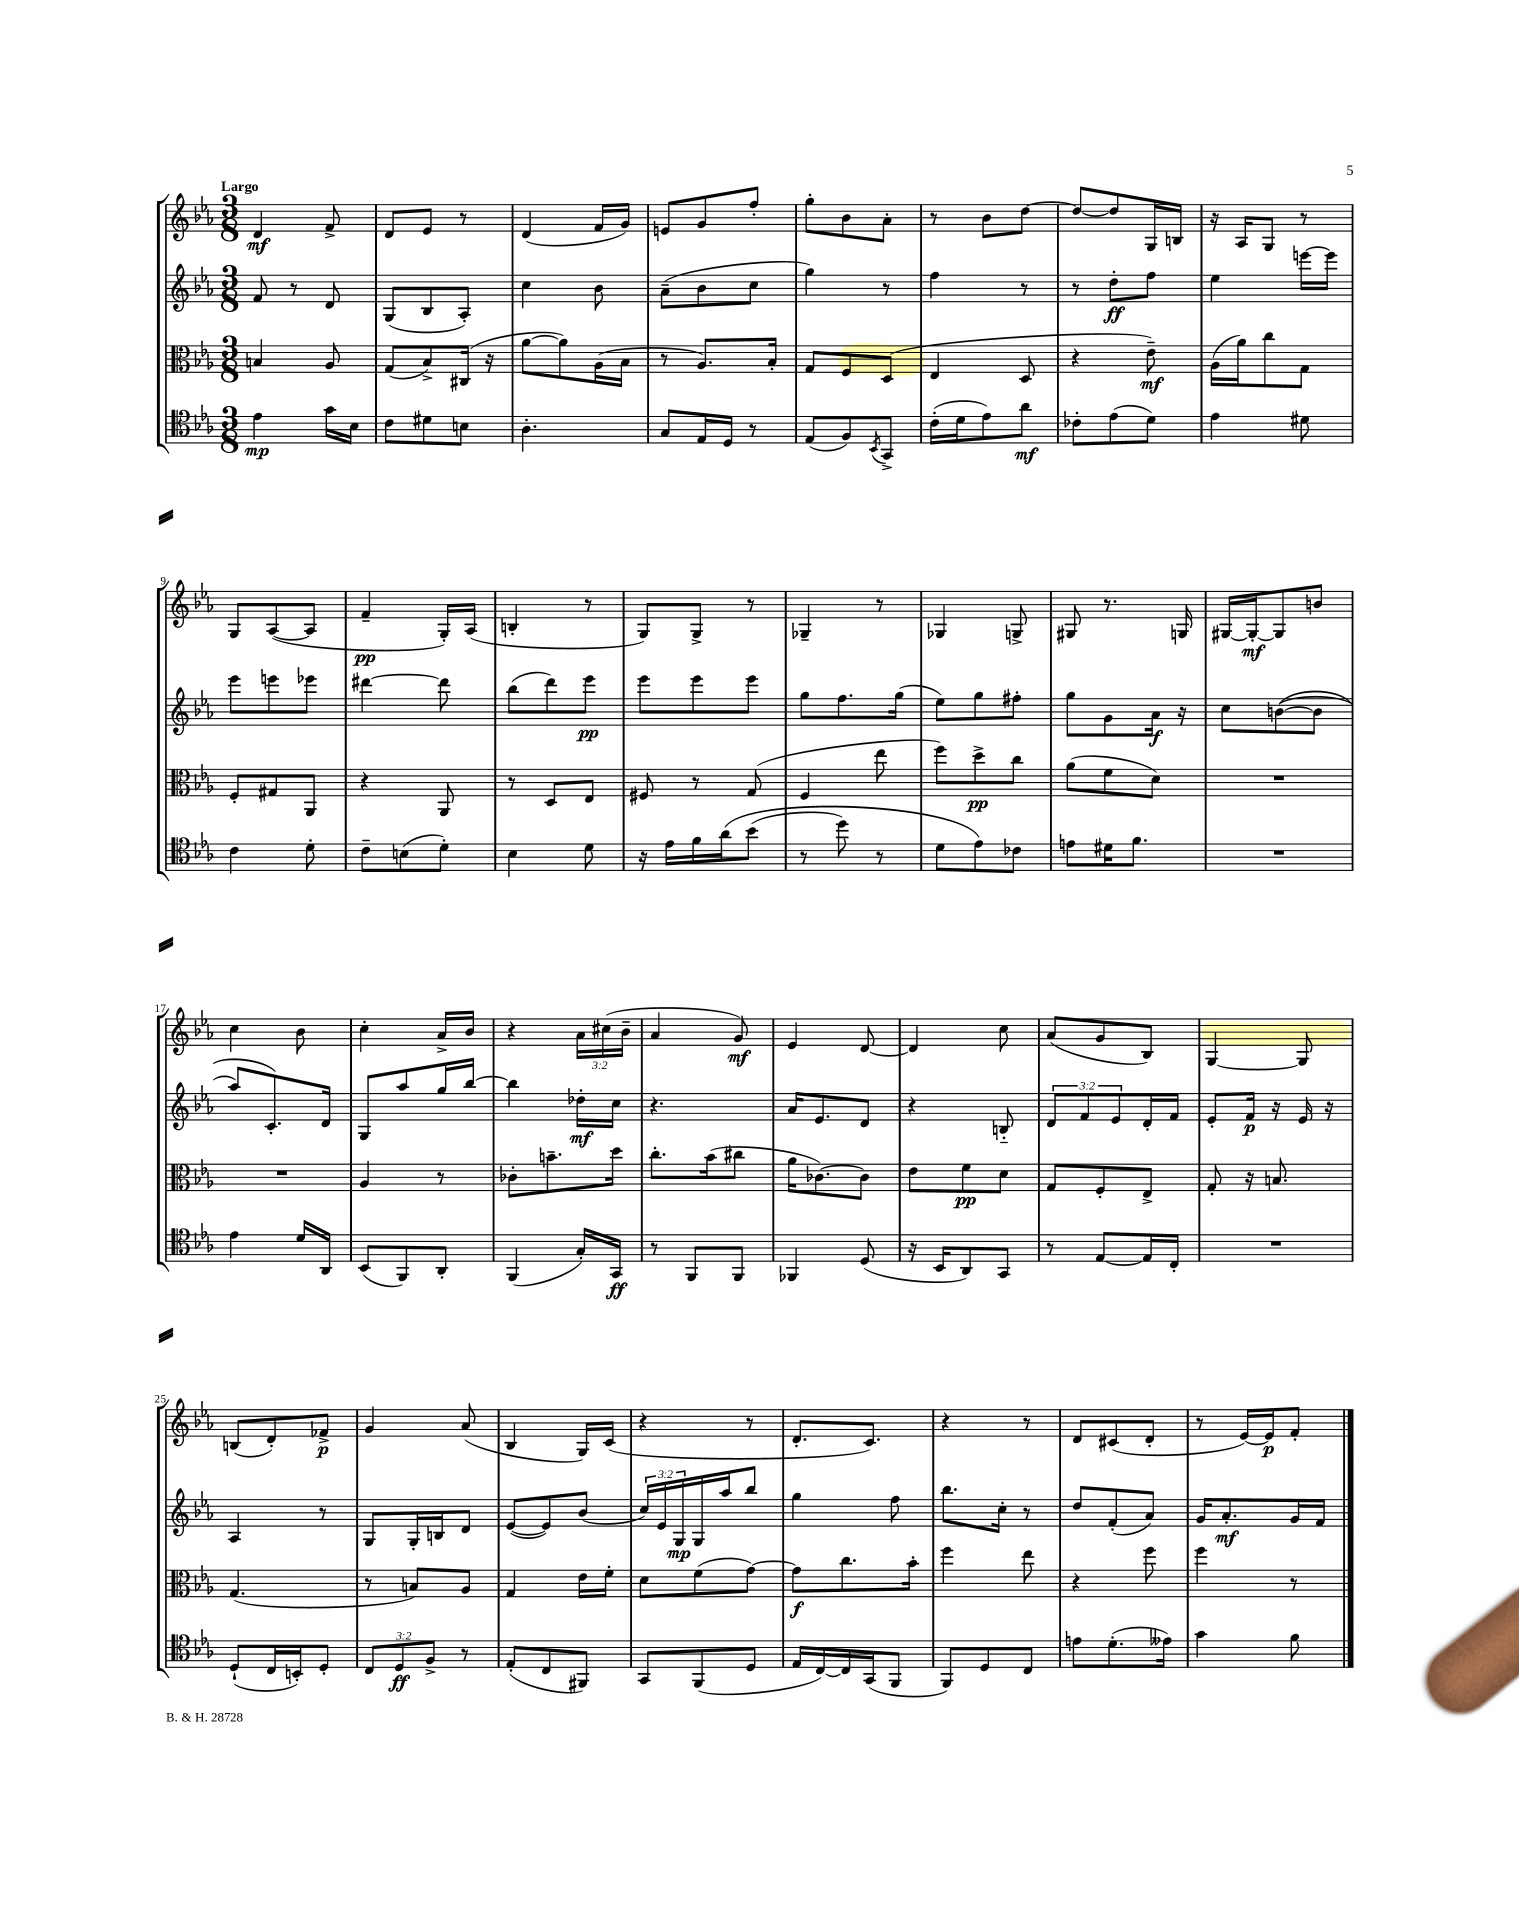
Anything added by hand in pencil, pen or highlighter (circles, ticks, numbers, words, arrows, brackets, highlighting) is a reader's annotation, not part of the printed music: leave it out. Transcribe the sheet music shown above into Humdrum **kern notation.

**kern	**dynam	**kern	**dynam	**kern	**dynam	**kern	**dynam
*part4	*part4	*part3	*part3	*part2	*part2	*part1	*part1
*staff4	*staff4	*staff3	*staff3	*staff2	*staff2	*staff1	*staff1
*clefC4	*	*clefC3	*	*clefG2	*	*clefG2	*
*k[b-e-a-]	*	*k[b-e-a-]	*	*k[b-e-a-]	*	*k[b-e-a-]	*
*M3/8	*	*M3/8	*	*M3/8	*	*M3/8	*
=1	=1	=1	=1	=1	=1	=1	=1
!	!	!	!	!	!	!LO:TX:a:B:t=Largo	!
4e-\	mp	4Bn/	.	8f/	.	4d/	mf
.	.	.	.	8r	.	.	.
16g\LL	.	8A-/	.	8d/	.	8f^/	.
16B-\JJ	.	.	.	.	.	.	.
=2	=2	=2	=2	=2	=2	=2	=2
8c\L	.	(8G/L	.	(8G/L	.	8d/L	.
8d#X\	.	8B-^/)	.	8B-/	.	8e-/J	.
8Bn\J	.	(16C#X/Jk	.	8A-'/J)	.	8r	.
.	.	16r	.	.	.	.	.
=3	=3	=3	=3	=3	=3	=3	=3
4.A-'\	.	[8a-\L	.	4cc\	.	(4d/	.
.	.	8a-\])	.	.	.	.	.
.	.	(16A-\L	.	8b-\	.	16f/LL	.
.	.	16B-\JJ	.	.	.	16g/JJ)	.
=4	=4	=4	=4	=4	=4	=4	=4
8G/L	.	8r	.	(8a-~\L	.	8en/L	.
16E-/L	.	8.A-/L)	.	8b-\	.	8g/	.
16D/JJ	.	.	.	.	.	.	.
8r	.	.	.	8cc\J	.	8ff'/J	.
.	.	16B-'/Jk	.	.	.	.	.
=5	=5	=5	=5	=5	=5	=5	=5
(8E-/L	.	8G/L	.	4gg\)	.	8gg'\L	.
8F/)	.	8F/	.	.	.	8b-\	.
8qBB-/	.	.	.	.	.	.	.
8GG^/J	.	(8D/J	.	8r	.	8a-'\J	.
=6	=6	=6	=6	=6	=6	=6	=6
(16c'\LL	.	4E-/	.	4ff\	.	8r	.
16d\J	.	.	.	.	.	.	.
8e-\)	.	.	.	.	.	8b-\L	.
8a-\J	mf	8D/	.	8r	.	[8dd\J	.
=7	=7	=7	=7	=7	=7	=7	=7
8c-X'\L	.	4r	.	8r	.	8dd/L_	.
(8e-\	.	.	.	8dd'\L	ff	8dd/]	.
8d\J)	.	8e-~\)	mf	8ff\J	.	16G/L	.
.	.	.	.	.	.	16Bn/JJ	.
=8	=8	=8	=8	=8	=8	=8	=8
4e-\	.	(16A-\LL	.	4ee-\	.	16r	.
.	.	16a-\J)	.	.	.	16A-/KL	.
.	.	8cc\	.	.	.	8G/J	.
8d#X\	.	8G\J	.	[16eeen\LL	.	8r	.
.	.	.	.	16eee\JJ]	.	.	.
!!LO:LB:g=z
=9	=9	=9	=9	=9	=9	=9	=9
4c\	.	8F'/L	.	8eee-\L	.	8G/L	.
.	.	8G#X/	.	8eeen\	.	([8A-/	.
8d'\	.	8AA-/J	.	8eee-X\J	.	8A-/J]	.
=10	=10	=10	=10	=10	=10	=10	=10
8c~\L	.	4r	.	[4ddd#X\	.	4f~/	pp
(8Bn\	.	.	.	.	.	.	.
8d'\J)	.	8AA-/	.	8ddd#\]	.	16G'/LL)	.
.	.	.	.	.	.	(16A-/JJ	.
=11	=11	=11	=11	=11	=11	=11	=11
4B-\	.	8r	.	(8bb-\L	.	4Bn'/	.
.	.	8D/L	.	8ddd\)	.	.	.
8d\	.	8E-/J	.	8eee-\J	pp	8r	.
=12	=12	=12	=12	=12	=12	=12	=12
16r	.	8F#X/	.	8eee-\L	.	8G/L)	.
16e-\LL	.	.	.	.	.	.	.
16f\	.	8r	.	8eee-\	.	8G^/J	.
(16a-\J	.	.	.	.	.	.	.
(8b-\J	.	(8G/	.	8eee-\J	.	8r	.
=13	=13	=13	=13	=13	=13	=13	=13
8r	.	4F/	.	8gg\L	.	4G-X~/	.
8dd\)	.	.	.	8.ff\	.	.	.
8r	.	8ee-\	.	.	.	8r	.
.	.	.	.	(16gg\Jk	.	.	.
=14	=14	=14	=14	=14	=14	=14	=14
8d\L	.	8ff\L)	.	8ee-\L)	.	4G-X/	.
8e-\)	.	8dd^\	pp	8gg\	.	.	.
8c-X\J	.	8cc\J	.	8ff#X'\J	.	8Gn^/	.
=15	=15	=15	=15	=15	=15	=15	=15
8en\L	.	(8a-\L	.	8gg\L	.	8G#X/	.
16d#X\K	.	8f\	.	8g\	.	8.r	.
8.f\J	.	.	.	.	.	.	.
.	.	8d\J)	.	16a-\Jk	f	.	.
.	.	.	.	16r	.	16Gn/	.
=16	=16	=16	=16	=16	=16	=16	=16
4.r	.	4.r	.	8cc\L	.	[16G#X/LL	.
.	.	.	.	.	.	16G#'/J_	mf
.	.	.	.	(([8bn\	.	8G#/]	.
.	.	.	.	8b\J]	.	8bn/J	.
!!LO:LB:g=z
=17	=17	=17	=17	=17	=17	=17	=17
4e-\	.	4.r	.	8aa-/L)	.	4cc\	.
.	.	.	.	8.c'/)	.	.	.
16d/LL	.	.	.	.	.	8b-\	.
16AA-/JJ	.	.	.	16d/Jk	.	.	.
=18	=18	=18	=18	=18	=18	=18	=18
(8BB-/L	.	4A-/	.	8G/L	.	4cc'\	.
8FF/)	.	.	.	8aa-/	.	.	.
8AA-'/J	.	8r	.	16gg/L	.	16a-^/LL	.
.	.	.	.	[16bb-/JJ	.	16b-/JJ	.
=19	=19	=19	=19	=19	=19	=19	=19
(4FF/	.	8c-X'\L	.	4bb-\]	.	4r	.
.	.	8.bn~\	.	.	.	.	.
16G'/LL)	.	.	.	16dd-X'\LL	mf	24a-\LL	.
.	.	.	.	.	.	(24cc#X\	.
16GG/JJ	ff	16dd\Jk	.	16cc\JJ	.	.	.
.	.	.	.	.	.	24b-~\JJ	.
=20	=20	=20	=20	=20	=20	=20	=20
8r	.	8.cc'\L	.	4.r	.	4a-/	.
8FF/L	.	.	.	.	.	.	.
.	.	(16b-\k	.	.	.	.	.
8FF/J	.	8cc#X\J	.	.	.	8g/)	mf
=21	=21	=21	=21	=21	=21	=21	=21
4FF-X/	.	16a-\KL	.	16a-/KL	.	4e-/	.
.	.	[8.c-X\)	.	8.e-/	.	.	.
(8D/	.	8c-\J]	.	8d/J	.	[8d/	.
=22	=22	=22	=22	=22	=22	=22	=22
16r	.	8e-\L	.	4r	.	4d/]	.
16BB-/KL	.	.	.	.	.	.	.
8AA-/)	.	8f\	pp	.	.	.	.
8GG/J	.	8d\J	.	8Bn/	.	8cc\	.
=23	=23	=23	=23	=23	=23	=23	=23
8r	.	8G/L	.	12d/L	.	(8a-/L	.
.	.	.	.	12f/	.	.	.
[8E-/L	.	8F'/	.	.	.	8g/	.
.	.	.	.	12e-/	.	.	.
16E-/L]	.	8E-^/J	.	16d'/L	.	8B-/J)	.
16C'/JJ	.	.	.	16f/JJ	.	.	.
=24	=24	=24	=24	=24	=24	=24	=24
4.r	.	8G'/	.	8e-'/L	.	[4G/	.
.	.	16r	.	16f/Jk	p	.	.
.	.	8.Bn/	.	16r	.	.	.
.	.	.	.	16e-/	.	8G/]	.
.	.	.	.	16r	.	.	.
!!LO:LB:g=z
=25	=25	=25	=25	=25	=25	=25	=25
(8D`/L	.	(4.G/	.	4A-/	.	(8Bn/L	.
16C/L	.	.	.	.	.	8d'/)	.
16BBn'/J)	.	.	.	.	.	.	.
8D'/J	.	.	.	8r	.	8f-X^/J	p
=26	=26	=26	=26	=26	=26	=26	=26
12C/L	.	8r	.	8G/L	.	4g/	.
12D/	ff	.	.	.	.	.	.
.	.	8Bn/L)	.	16G'/L	.	.	.
12F^/J	.	.	.	.	.	.	.
.	.	.	.	16Bn/J	.	.	.
8r	.	8A-/J	.	8d/J	.	(8a-/	.
=27	=27	=27	=27	=27	=27	=27	=27
(8E-'/L	.	4G/	.	([8e-/L	.	4B-/	.
8C/	.	.	.	8e-/])	.	.	.
8FF#X/J)	.	16e-\LL	.	(8b-/J	.	16G/LL)	.
.	.	16f'\JJ	.	.	.	(16c/JJ	.
=28	=28	=28	=28	=28	=28	=28	=28
8GG/L	.	8d\L	.	24cc/LL)	.	4r	.
.	.	.	.	24e-/	.	.	.
.	.	.	.	24G/	mp	.	.
(8FF/	.	(8f\	.	16G/	.	.	.
.	.	.	.	16aa-/J	.	.	.
8D/J	.	[8g\J)	.	8bb-/J	.	8r	.
=29	=29	=29	=29	=29	=29	=29	=29
16E-/LL	.	8g\L]	f	4gg\	.	8.d'/L	.
[16C/)	.	.	.	.	.	.	.
16C/]	.	8.cc\	.	.	.	.	.
(16GG/J	.	.	.	.	.	8.c/J)	.
8FF/J	.	.	.	8ff\	.	.	.
.	.	16b-'\Jk	.	.	.	.	.
=30	=30	=30	=30	=30	=30	=30	=30
8FF/L)	.	4ff\	.	8.bb-\L	.	4r	.
8D/	.	.	.	.	.	.	.
.	.	.	.	16cc'\Jk	.	.	.
8C/J	.	8ee-\	.	8r	.	8r	.
=31	=31	=31	=31	=31	=31	=31	=31
8en\L	.	4r	.	8dd/L	.	8d/L	.
(8.d'\	.	.	.	(8f'/	.	(8c#X/	.
.	.	8ff\	.	8a-/J)	.	8d'/J	.
16e--X\Jk)	.	.	.	.	.	.	.
=32	=32	=32	=32	=32	=32	=32	=32
4g\	.	4ff\	.	16g/KL	.	8r	.
.	.	.	.	8.a-'/	mf	.	.
.	.	.	.	.	.	[16e-/LL)	.
.	.	.	.	.	.	16e-/J]	p
8f\	.	8r	.	16g/L	.	8f'/J	.
.	.	.	.	16f/JJ	.	.	.
==	==	==	==	==	==	==	==
*-	*-	*-	*-	*-	*-	*-	*-
